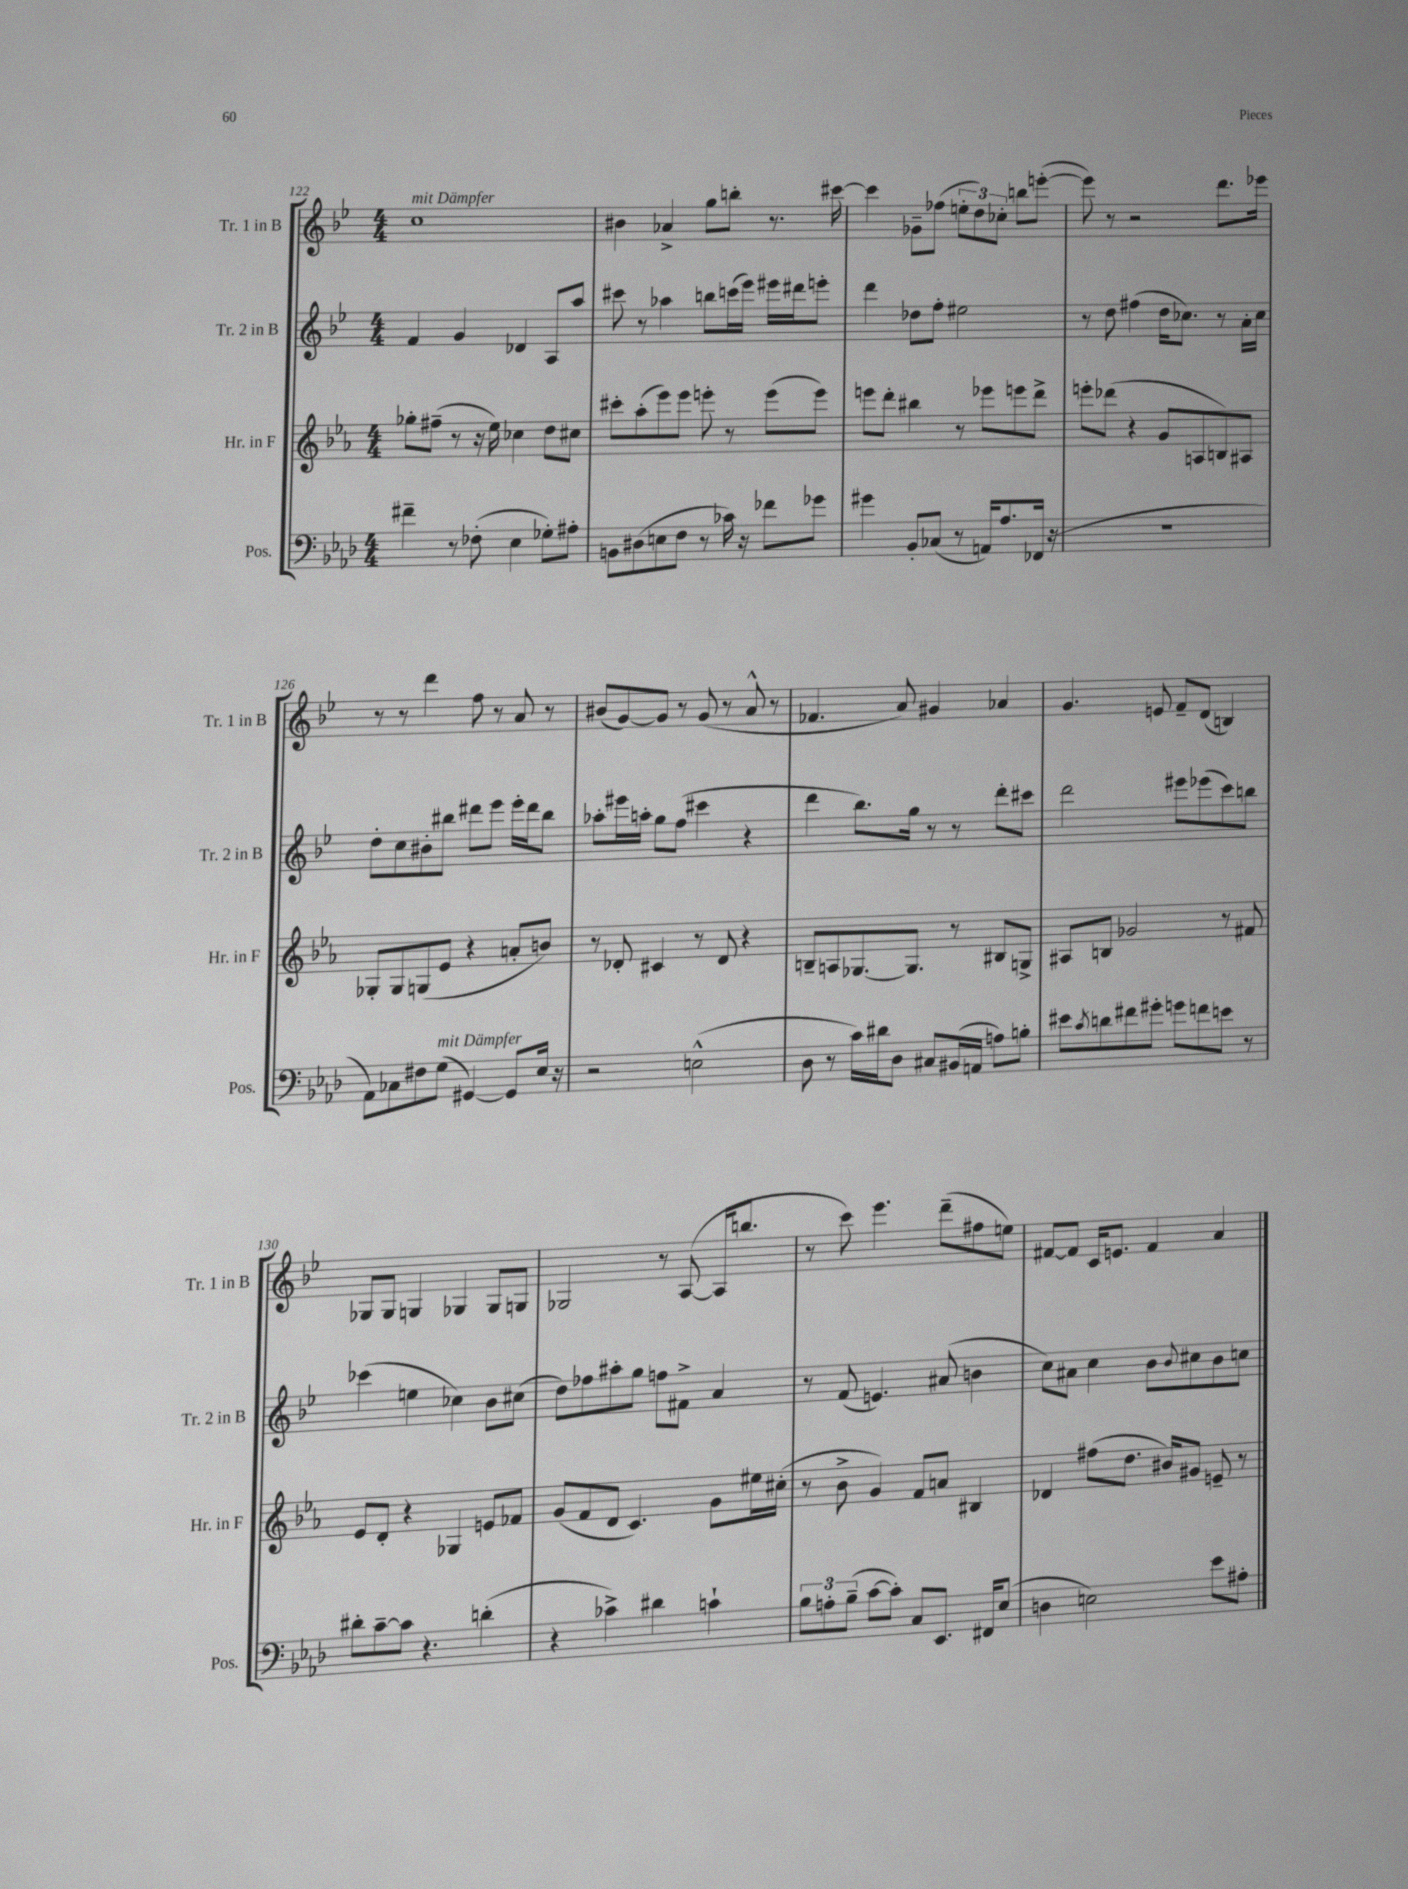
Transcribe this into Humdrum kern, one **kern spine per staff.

**kern	**kern	**kern	**kern
*part4	*part3	*part2	*part1
*staff4	*staff3	*staff2	*staff1
*I"Pos.	*I"Hr. in F	*I"Tr. 2 in B	*I"Tr. 1 in B
*I'Pos.	*I'Hr. in F	*I'Tr. 2 in B	*I'Tr. 1 in B
*clefF4	*clefG2	*clefG2	*clefG2
*k[b-e-a-d-]	*k[b-e-a-]	*k[b-e-]	*k[b-e-]
*M4/4	*M4/4	*M4/4	*M4/4
=122	=122	=122	=122
!	!	!	!LO:TX:a:i:t=mit Dämpfer
4f#X~\	8gg-X'\L	4f/	1cc
.	(8ff#X~\J	.	.
8r	8r	4g/	.
(8F-X'\	16r	.	.
.	16ee-\)	.	.
4E-\	4cc-X\	4d-X/	.
8G-X'\L)	8dd\L	8A/L	.
8A#X'\J	8cc#X\J	8aa/J	.
=123	=123	=123	=123
8BBn\L	8ccc#X'\L	8ccc#X\	4b#X\
(8D#X\	(8aa-'\	8r	.
8En\	8eee-\)	4aa-X\	4a-X^/
8F\J	8eee-\J	.	.
8r	8eeen'\	8bbn\L	8gg\L
16c-X\)	8r	(16cccn\L	8bbn'\J
16r	.	16eee-\JJ)	.
8f-X\L	(8eee\L	16eee#X\LL	8.r
.	.	16ddd#X\J	.
8g-X\J	8eee\J)	8eeen'\J	.
.	.	.	[16ccc#X\
=124	=124	=124	=124
4g#X\	8eeen\L	4ddd\	4ccc#\]
.	8ddd'\J	.	.
8BB-'/L	4bb#X\	8dd-X\L	8g-X~\L
(8C-X/J	.	8ff'\J	(8ff-X\J
8r	8r	2ee#X\	12een'\L
.	.	.	12dd\)
16AAn/KL)	8eee-X\L	.	.
.	.	.	12cc-X'\J
8.A-/	.	.	.
.	8eeen\	.	8bbn\L
(16FF-X/Jk	8ddd^\J	.	([8eeen'\J
16r	.	.	.
=125	=125	=125	=125
1r	8eeen'\L	8r	8eee\])
.	(8ddd-X\J	8dd\	8r
.	4r	(4ff#X\	2r
.	8g/L	16dd\KL	.
.	.	8.cc-X\J)	.
.	8An/	.	.
.	8Bn/)	8r	8.ddd\L
.	8A#X/J	16a'\LL	.
.	.	16cc-\JJ	16eee-X\Jk
!!LO:LB:g=z
=126	=126	=126	=126
8AA-\L)	8G-X'/L	8dd'\L	8r
8C-X\	8G-/	8cc\	8r
8F#X\	(8Gn/	8b#X'\	4ddd\
!LO:TX:a:i:t=mit Dämpfer	!	!	!
(8G\J	8e-/J	8bb#X\J	.
[4GG#X/)	4r	8ddd#X\L	8ff\
.	.	8eee-\J	8r
8GG#/L]	8an'/L	16eee-'\LL	8a/
.	.	16ddd#\J	.
16E-/Jk	8bn/J)	8bb#\J	8r
16r	.	.	.
=127	=127	=127	=127
2r	8r	8aa-X'\L	(8b#X/L
.	8d-X'/	16eee#X\L	[8g/)
.	.	16aan'\JJ	.
.	4c#X/	8gg\L	8g/J]
.	.	(8ff\J	8r
(2En^^\	8r	4ccc#X\	(8g/
.	8d-/	.	8r
.	4r	4r	8a^^/
.	.	.	8r
=128	=128	=128	=128
8D-\	8Bn~/L	4ddd\	4.f-X/
8r	8An/	.	.
16c\LL)	[8.G-X/	8.bb-\L)	.
16d#X\J	.	.	.
8D-\J	.	.	8a/)
.	8.G-/J]	16gg\Jk	.
8C#X/L	.	8r	4g#X/
(16BB#X/L	8r	8r	.
16AAn/JJ	.	.	.
8An\L)	8B#X/L	8ddd'\L	4a-X/
8Bn'\J	8Gn^/J	8ccc#X\J	.
=129	=129	=129	=129
8e#X\L	8A#X/L	2ddd\	4.g/
8qc/	.	.	.
8dn\	8Bn/J	.	.
8f#X\	2g-X/	.	.
8g#X'\J	.	.	8en/
8gn\L	.	8eee#X\L	8f~/L
8fn\	.	(8eee-X\	(8d/J
8en\J	8r	8ccc\)	4Bn/)
8r	8f#X/	8bbn\J	.
!!LO:LB:g=z
=130	=130	=130	=130
8d#X'\L	8e-/L	(4ccc-X\	8G-X/L
[8c~\	8d'/J	.	8G-/J
8c\J]	4r	4een\	4Gn/
4.r	.	.	.
.	4G-X/	4cc-X\)	4G-X/
(4dn'\	8en/L	8b-\L	8G-/L
.	8f-X/J	(8cc#X\J	8Gn/J
=131	=131	=131	=131
4r	(8g/L	8dd\L)	2G-X/
.	8f/	8ff-X\	.
4c-X^\)	8d/J	8aa#X'\	.
.	4.c/)	8gg\J	.
4d#X\	.	8ffn\L	8r
.	.	8f#X^\J	([8A/
4cn`\	8g\L	4a/	16A/KL]
.	.	.	8.bbn/J
.	16ee#X\L	.	.
.	(16cc#X'\JJ	.	.
=132	=132	=132	=132
12B-\L	8r	8r	8r
12An'\	.	.	.
.	8b-^\	(8f/	8ccc\)
(12B-~\J	.	.	.
[8c\L	4g/)	4.en/)	4.eee-\
8c'\J])	.	.	.
8C/L	8f/L	.	.
8.EE-/J	8an/J	(8a#X/	(8ddd~\L
.	4B#X/	4bn\	8ff#X\
16FF#X/KL	.	.	.
(8E-/J	.	.	8een\J)
=133	=133	=133	=133
4Dn\	4d-X/	8cc\L)	[8f#X/L
.	.	8a#X\J	8f#/J]
2En\)	(8ff#X\L	4cc\	16c/KL
.	.	.	8.en/J
.	8.dd\J	.	.
.	.	8b-\L	4f#/
.	16b#X/KL)	.	.
.	.	8qqb-/	.
.	8g#X/J	8cc#X\	.
8e-\L	8en~/	8b-\	4a/
8A#X'\J	8r	8ccn\J	.
==	==	==	==
*-	*-	*-	*-
